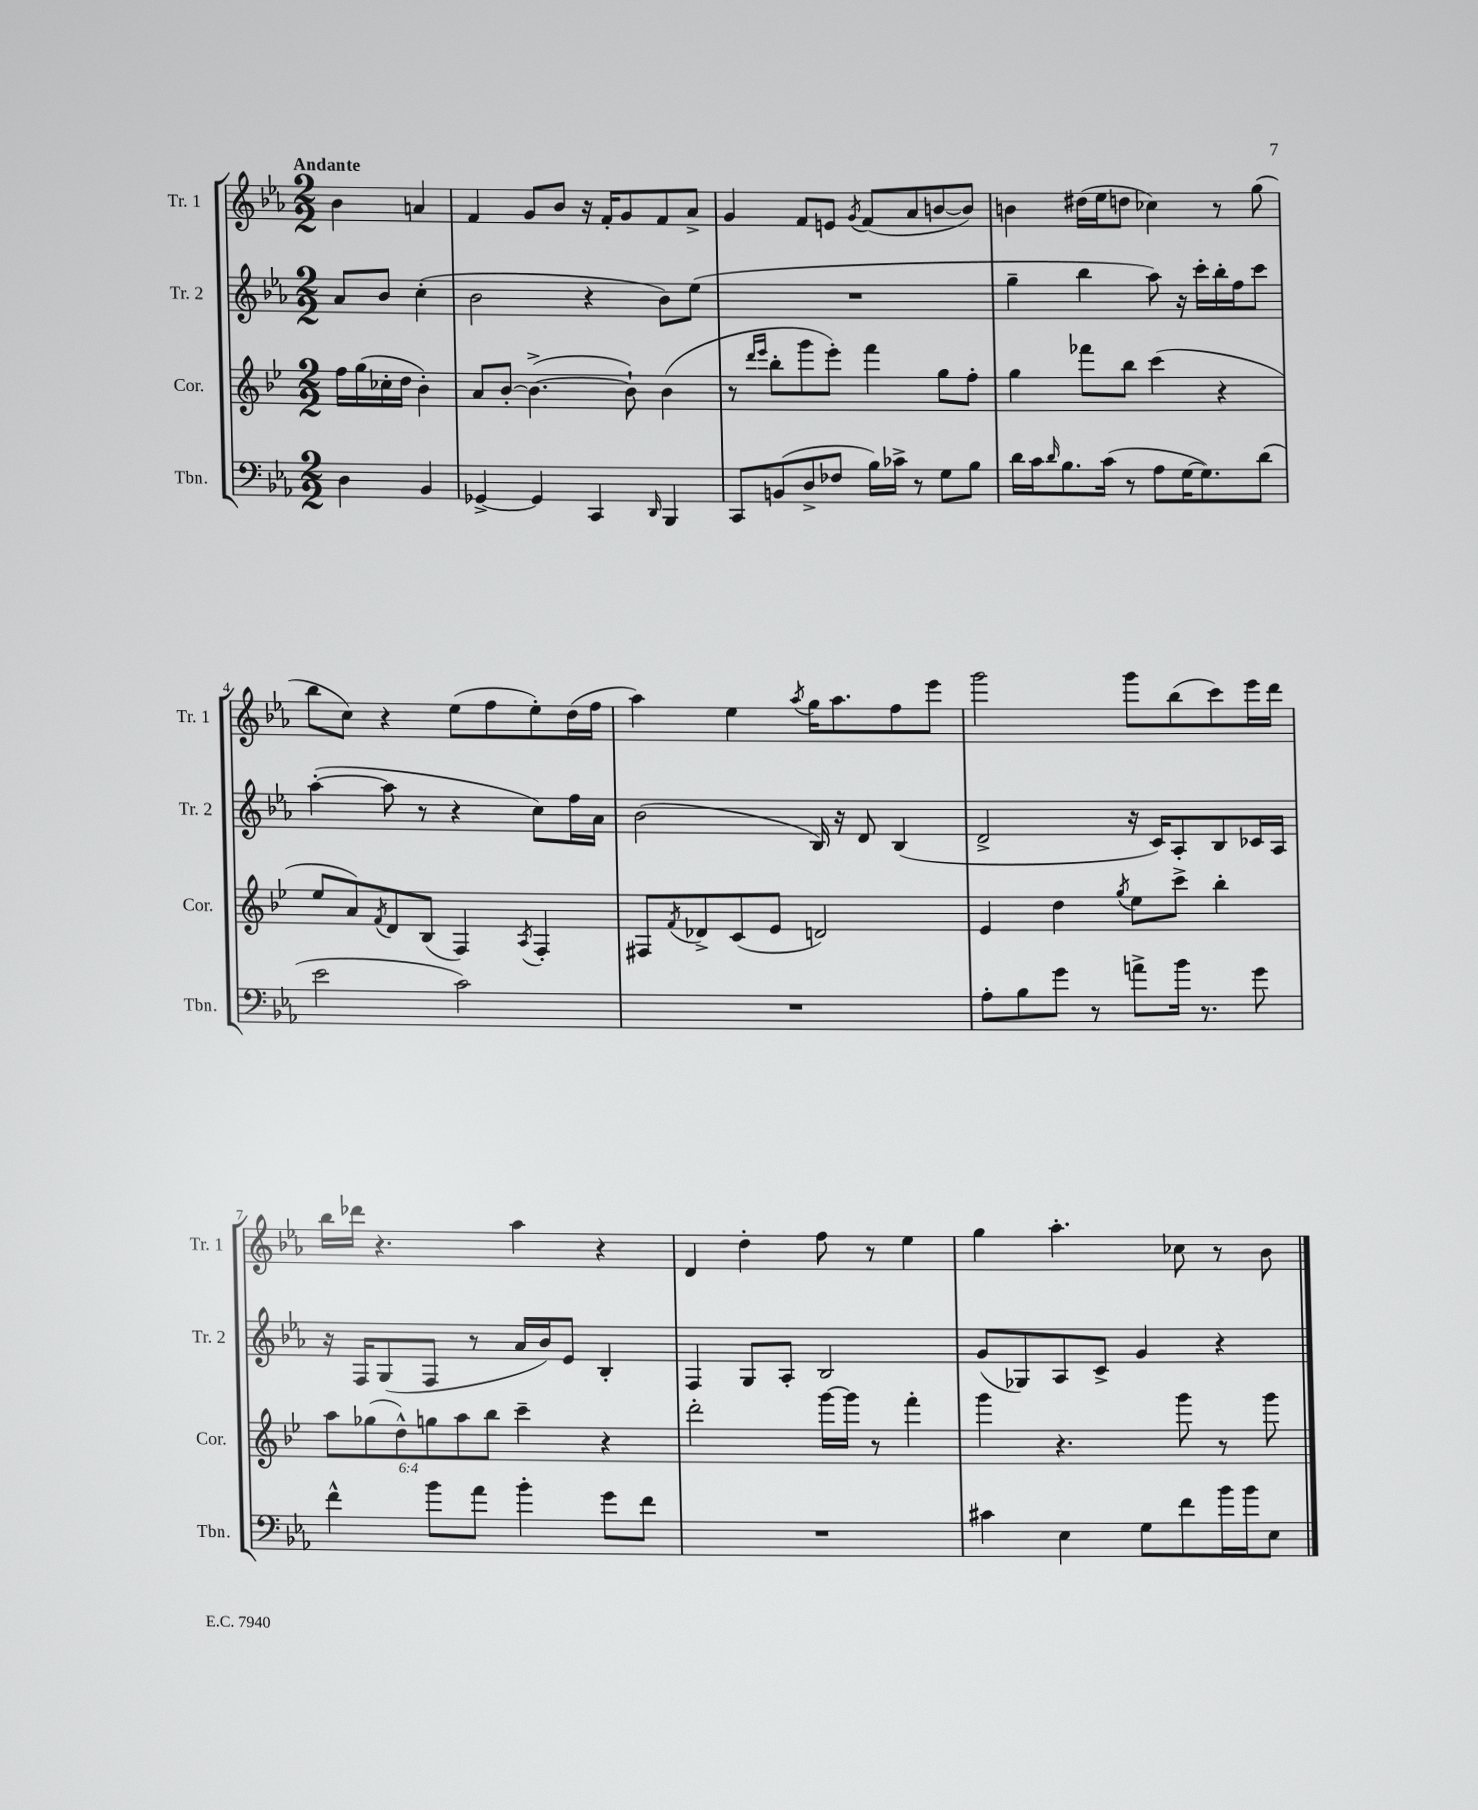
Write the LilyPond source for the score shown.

<<
\new StaffGroup <<
\new Staff = "s0" \with { instrumentName = "Tr. 1" shortInstrumentName = "Tr. 1" } {
    \clef treble \key ees \major \numericTimeSignature \time 2/2 \partial 2 \tempo "Andante"
    bes'4 a'4 |
    f'4 g'8 bes'8 r16 f'16-. g'8 f'8 aes'8-> |
    g'4 f'8 e'8 \acciaccatura { g'8 } f'8( aes'8 b'8~ b'8) |
    b'4 dis''16( ees''16 d''8 ces''4) r8 g''8( |
    bes''8 c''8) r4 ees''8( f''8 ees''8-.) d''16( f''16 |
    aes''4) ees''4 \acciaccatura { aes''8 } g''16 aes''8. f''8 ees'''8 |
    g'''2 g'''8 bes''8( c'''8) ees'''16 d'''16 |
    bes''16 des'''16 r4. aes''4 r4 |
    d'4 d''4-. f''8 r8 ees''4 |
    g''4 aes''4.-. ces''8 r8 bes'8 \bar "|." |
}
\new Staff = "s1" \with { instrumentName = "Tr. 2" shortInstrumentName = "Tr. 2" } {
    \clef treble \key ees \major \numericTimeSignature \time 2/2 \partial 2
    aes'8 bes'8 c''4-.( |
    bes'2 r4 bes'8) ees''8( |
    R1 |
    g''4-- bes''4 aes''8) r16 c'''16-. bes''16-. f''16 c'''8 |
    aes''4~-.( aes''8 r8 r4 c''8) f''16 aes'16 |
    bes'2( bes16) r16 d'8 bes4( |
    d'2-> r16 c'16) aes8-. bes8 ces'16 aes16 |
    r16 f16 g8( f8 r8 aes'16 bes'16) ees'8 bes4-. |
    f4 g8 aes8-. bes2 |
    g'8( ges8) aes8 c'8-> g'4 r4 \bar "|." |
}
\new Staff = "s2" \with { instrumentName = "Cor." shortInstrumentName = "Cor." } {
    \clef treble \key bes \major \numericTimeSignature \time 2/2 \override Staff.TupletNumber.text = #tuplet-number::calc-fraction-text \partial 2
    f''16 g''16( ces''16-. d''16 bes'4-.) |
    a'8 bes'8~-. bes'4.~->( bes'8-!) bes'4( |
    r8 \grace { d'''16 ees'''16 } bes''8-. g'''8 ees'''8-.) f'''4 g''8 f''8-. |
    g''4 fes'''8 bes''8 c'''4( r4 |
    ees''8 a'8) \acciaccatura { f'8 } d'8 bes8( f4) \acciaccatura { a8 } f4-. |
    fis8 \acciaccatura { f'8 } des'8-> c'8( ees'8 d'2) |
    ees'4 d''4 \acciaccatura { g''8 } ees''8 c'''8-> bes''4-. |
    \tuplet 6/4 { a''8 ges''8( d''8-^) g''8 a''8 bes''8 } c'''4-- r4 |
    d'''2-. g'''16~ g'''16 r8 f'''4-. |
    g'''4 r4. g'''8 r8 g'''8 \bar "|." |
}
\new Staff = "s3" \with { instrumentName = "Tbn." shortInstrumentName = "Tbn." } {
    \clef bass \key ees \major \numericTimeSignature \time 2/2 \partial 2
    d4 bes,4 |
    ges,4~-> ges,4 c,4 \grace { d,16 } bes,,4 |
    c,8 b,8( d8-> fes8 bes16) ces'16-> r8 g8 bes8 |
    d'16 c'16 \grace { d'16 } bes8. c'16( r8 aes8 g16~ g8.) d'8( |
    ees'2 c'2) |
    R1 |
    aes8-. bes8 g'8 r8 a'8-> bes'16 r8. g'8 |
    f'4-^ bes'8 aes'8 bes'4-. g'8 f'8 |
    R1 |
    cis'4 ees4 g8 f'8 bes'16 bes'16 ees8 \bar "|." |
}
>>
>>
